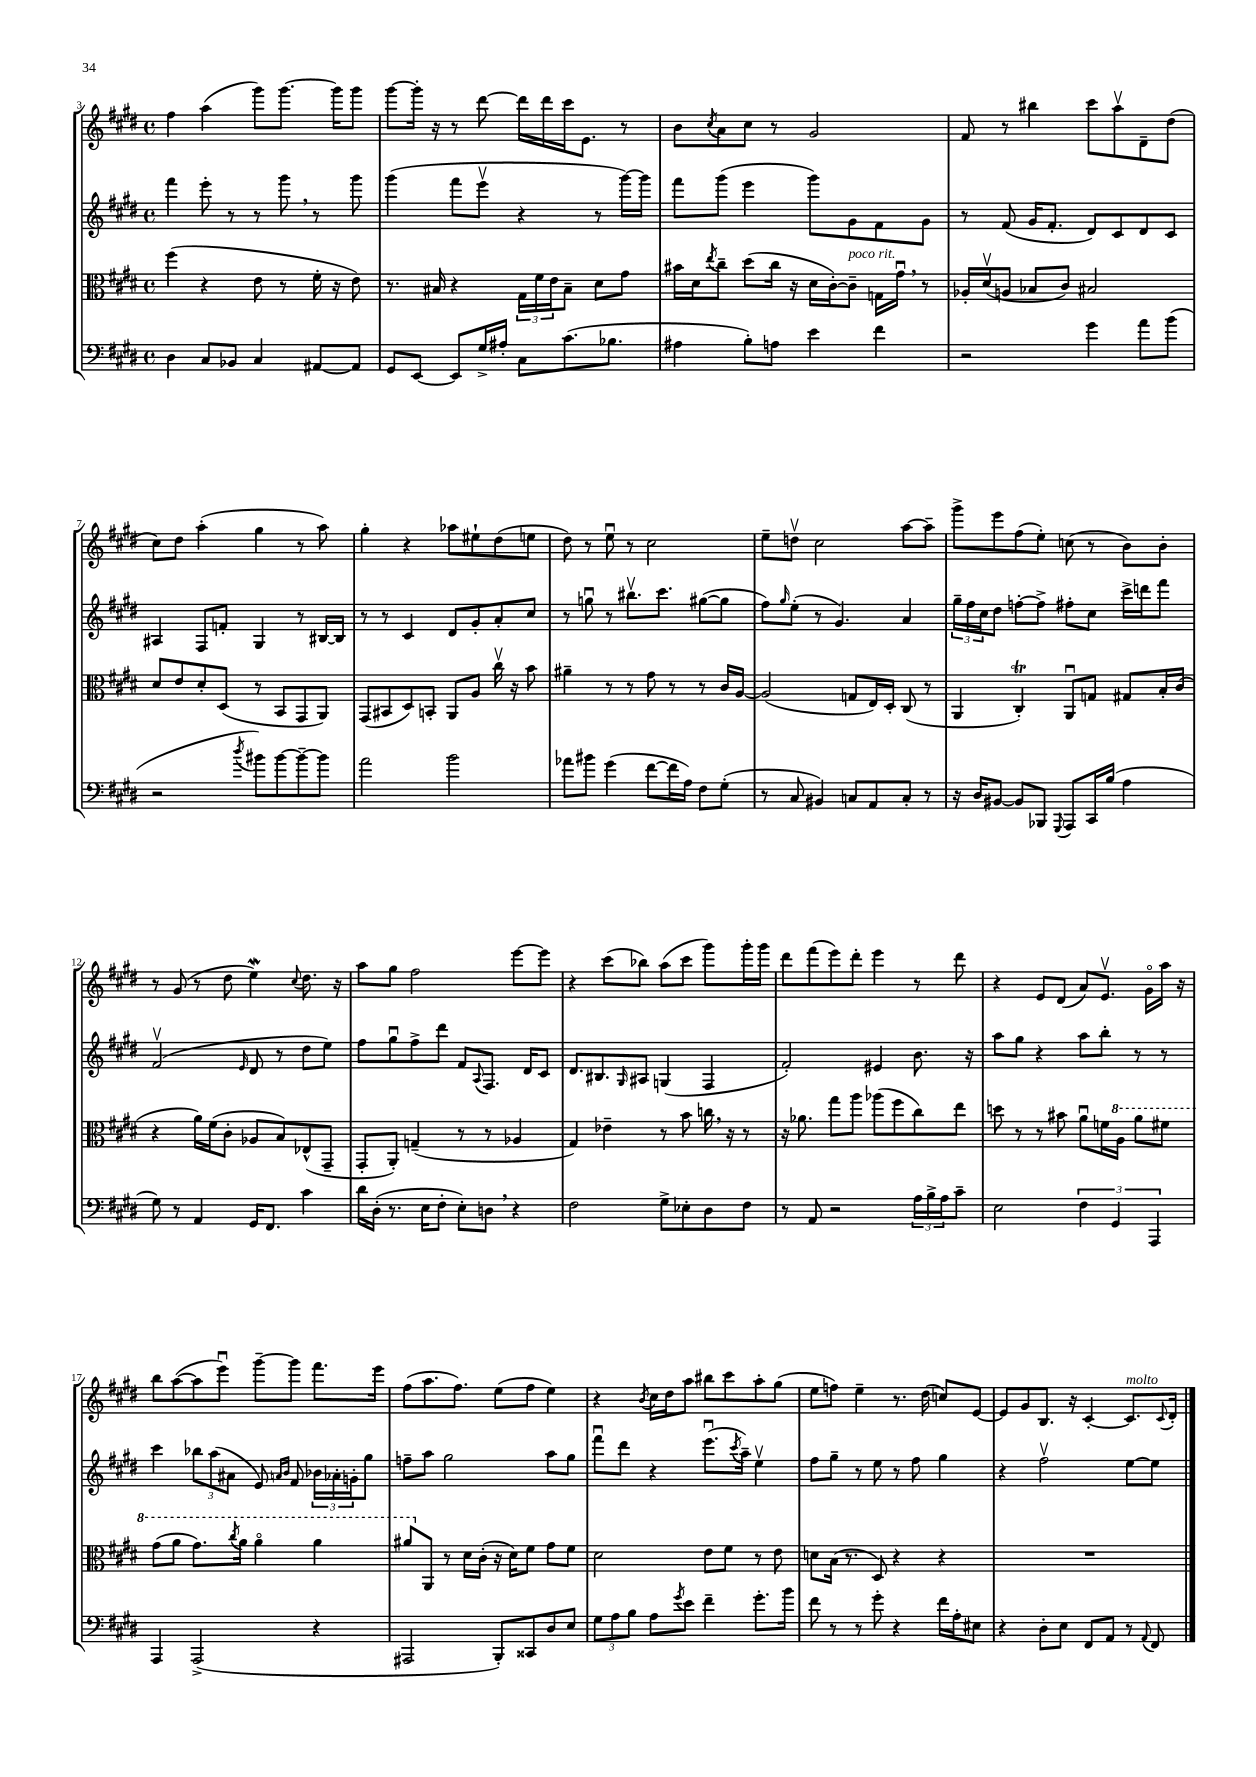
<<
\new StaffGroup <<
\new Staff = "s0" {
    \clef treble \key e \major \defaultTimeSignature \time 4/4
    fis''4 a''4( gis'''8) gis'''8.~ gis'''16 gis'''8 |
    gis'''8~ gis'''16-. r16 r8 dis'''8~ dis'''16 dis'''16 cis'''16 e'8. r8 |
    b'8 \acciaccatura { cis''8 } a'8 cis''8 r8 gis'2 |
    fis'8 r8 bis''4 cis'''8 a''8\upbow dis'8-- dis''8( |
    cis''8) dis''8 a''4-.( gis''4 r8 a''8) |
    gis''4-. r4 aes''8 eis''8-! dis''8( e''8 |
    dis''8) r8 e''8\downbow r8 cis''2 |
    e''8-- d''8\upbow cis''2 a''8~ a''8-- |
    gis'''8-> e'''8 fis''8( e''8-.) c''8( r8 b'8) b'8-. |
    r8 gis'8( r8 dis''8 e''4\mordent) \appoggiatura { cis''8 } dis''8. r16 |
    a''8 gis''8 fis''2 e'''8~ e'''8 |
    r4 cis'''8( bes''8) a''8( cis'''8 gis'''8) gis'''16-. gis'''16 |
    dis'''8 fis'''8( e'''8) dis'''8-. e'''4 r8 dis'''8 |
    r4 e'8 dis'8( a'8) e'8.\upbow gis'16\flageolet a''16 r16 |
    b''8 a''8~( a''8 e'''8\downbow) gis'''8~-- gis'''8 fis'''8. e'''16 |
    fis''8( a''8. fis''8.) e''8( fis''8 e''4) |
    r4 \acciaccatura { b'8 } cis''16 dis''16 a''8 bis''8 cis'''8 a''8-. gis''8( |
    e''8 f''8) e''4-- r8. dis''16( c''8) e'8~ |
    e'8 gis'8 b8. r16 cis'4~-. cis'8.^\markup { \italic "molto" } \appoggiatura { cis'8 } dis'16-. \bar "|." |
}
\new Staff = "s1" {
    \clef treble \key e \major \defaultTimeSignature \time 4/4
    fis'''4 e'''8-. r8 r8 gis'''8 \breathe r8 gis'''8 |
    gis'''4( fis'''8 e'''8\upbow r4 r8 gis'''16~) gis'''16 |
    fis'''8 gis'''8( e'''4 gis'''8) gis'8 fis'8 gis'8 |
    r8 fis'8( gis'16 fis'8.-. dis'8) cis'8 dis'8 cis'8 |
    ais4 fis8 f'8-. gis4 r8 bis16~ bis16 |
    r8 r8 cis'4 dis'8 gis'8-. a'8-. cis''8 |
    r8 g''8\downbow r8 bis''8.\upbow cis'''8. gis''8~( gis''8 |
    fis''8) \grace { gis''16 } e''8-.( r8 gis'4.) a'4 |
    \tuplet 3/2 { gis''16-- fis''16 cis''16 } dis''8 f''8~-. f''8-> fis''8-. cis''8 cis'''16-> d'''16 fis'''8 |
    fis'2\upbow( \grace { e'16 } dis'8 r8 dis''8 e''8) |
    fis''8 gis''8\downbow fis''8-> dis'''8 fis'8 \appoggiatura { a8 } fis8. dis'16 cis'8 |
    dis'8. bis8. \grace { gis16 } ais8 g4( fis4 |
    fis'2-.) eis'4 b'8. r16 |
    a''8 gis''8 r4 a''8 b''8-. r8 r8 |
    cis'''4 \tuplet 3/2 { bes''8 a''8( ais'8 } e'8) \grace { a'16 b'16 } fis'8 \tuplet 3/2 { bes'16 aes'16-. g'16-. } gis''8 |
    f''8-- a''8 gis''2 a''8 gis''8 |
    fis'''8\downbow dis'''8 r4 e'''8.\downbow( \acciaccatura { cis'''8 } a''16--) e''4\upbow |
    fis''8 gis''8-- r8 e''8 r8 fis''8 gis''4 |
    r4 fis''2\upbow e''8~ e''8 \bar "|." |
}
\new Staff = "s2" {
    \clef alto \key e \major \defaultTimeSignature \time 4/4
    fis''4( r4 e'8 r8 fis'16-. r16 e'8) |
    r8. bis16 r4 \tuplet 3/2 { gis16 fis'16 e'16 } bis8-- dis'8 gis'8 |
    bis'16 dis'16 \acciaccatura { e''8 } cis''8-- dis''8( cis''16 r16 dis'16 cis'16~-.) cis'8--^\markup { \italic "poco rit." } g16 gis'16\downbow \breathe r8 |
    aes16-. dis'16\upbow( a8 bes8 cis'8) bis2 |
    dis'8 e'8 dis'8-. dis8( r8 b,8 gis,8 a,8) |
    gis,8( bis,8 dis8) b,8-. a,8 a8 cis''16\upbow r16 b'8 |
    ais'4-- r8 r8 gis'8 r8 r8 cis'16 a16~ |
    a2( g8 e16) dis16-. cis8( r8 |
    a,4 cis4-.\trill) a,8\downbow g8 gis8 b16-. cis'16( |
    r4 a'16) fis'16( cis'8-. aes8 b8) ees8-^( gis,8-- |
    gis,8-. a,8-.) g4--( r8 r8 aes4 |
    gis4) ees'4-- r8 b'8 c''16 \breathe r16 r8 |
    r16 aes'8. gis''8 a''8 aes''8( fis''8 cis''8) e''8 |
    d''8 r8 r8 bis'8 a'8\downbow f'16 \ottava #1 a'16 a''8 fis''!8 |
    gis''8( a''8 gis''8.) \acciaccatura { cis'''8 } a''16 a''4\flageolet a''4 |
    ais''8 \ottava #0 a,8 r8 dis'16 cis'16-.( r16 dis'16) fis'8 gis'8 fis'8 |
    dis'2 e'8 fis'8 r8 e'8 |
    d'8 b16( r8. dis8) r4 r4 |
    R1 \bar "|." |
}
\new Staff = "s3" {
    \clef bass \key e \major \defaultTimeSignature \time 4/4
    dis4 cis8 bes,8 cis4 ais,8~ ais,8 |
    gis,8 e,8~ e,8 gis16-> ais16-. cis8 cis'8.( bes8. |
    ais4 b8-.) a8 e'4 fis'4 |
    r2 gis'4 a'8 b'8( |
    r2 \acciaccatura { dis''8 } bis'8) bis'8~ bis'8~-- bis'8 |
    a'2 b'2 |
    aes'8 bis'8 gis'4( fis'8~ fis'16 a16) fis8 gis8-.( |
    r8 cis8 bis,4) c8 a,8 c8-. r8 |
    r16 dis16 bis,8~ bis,8 bes,,8 \appoggiatura { gis,,8 } a,,8 cis,16 b16( a4 |
    gis8) r8 a,4 gis,16 fis,8. cis'4 |
    dis'16 dis16-.( r8. e16 fis8-. e8-.) d8 \breathe r4 |
    fis2 gis8-> ees8-. dis8 fis8 |
    r8 a,8 r2 \tuplet 3/2 { a16 b16-> a16 } cis'8-- |
    e2 \tuplet 3/2 { fis4 gis,4 a,,4 } |
    a,,4 a,,2->( r4 |
    ais,,2 b,,8-.) cisis,8 dis8 e8 |
    \tuplet 3/2 { gis8 a8 b8 } a8 \acciaccatura { gis'8 } e'8 fis'4-- gis'8.-. b'16 |
    fis'8 r8 r8 gis'8-. r4 fis'16 a16-. eis8 |
    r4 dis8-. e8 fis,8 a,8 r8 \appoggiatura { a,8 } fis,8 \bar "|." |
}
>>
>>
\layout { \context { \Score currentBarNumber = #3 } }
